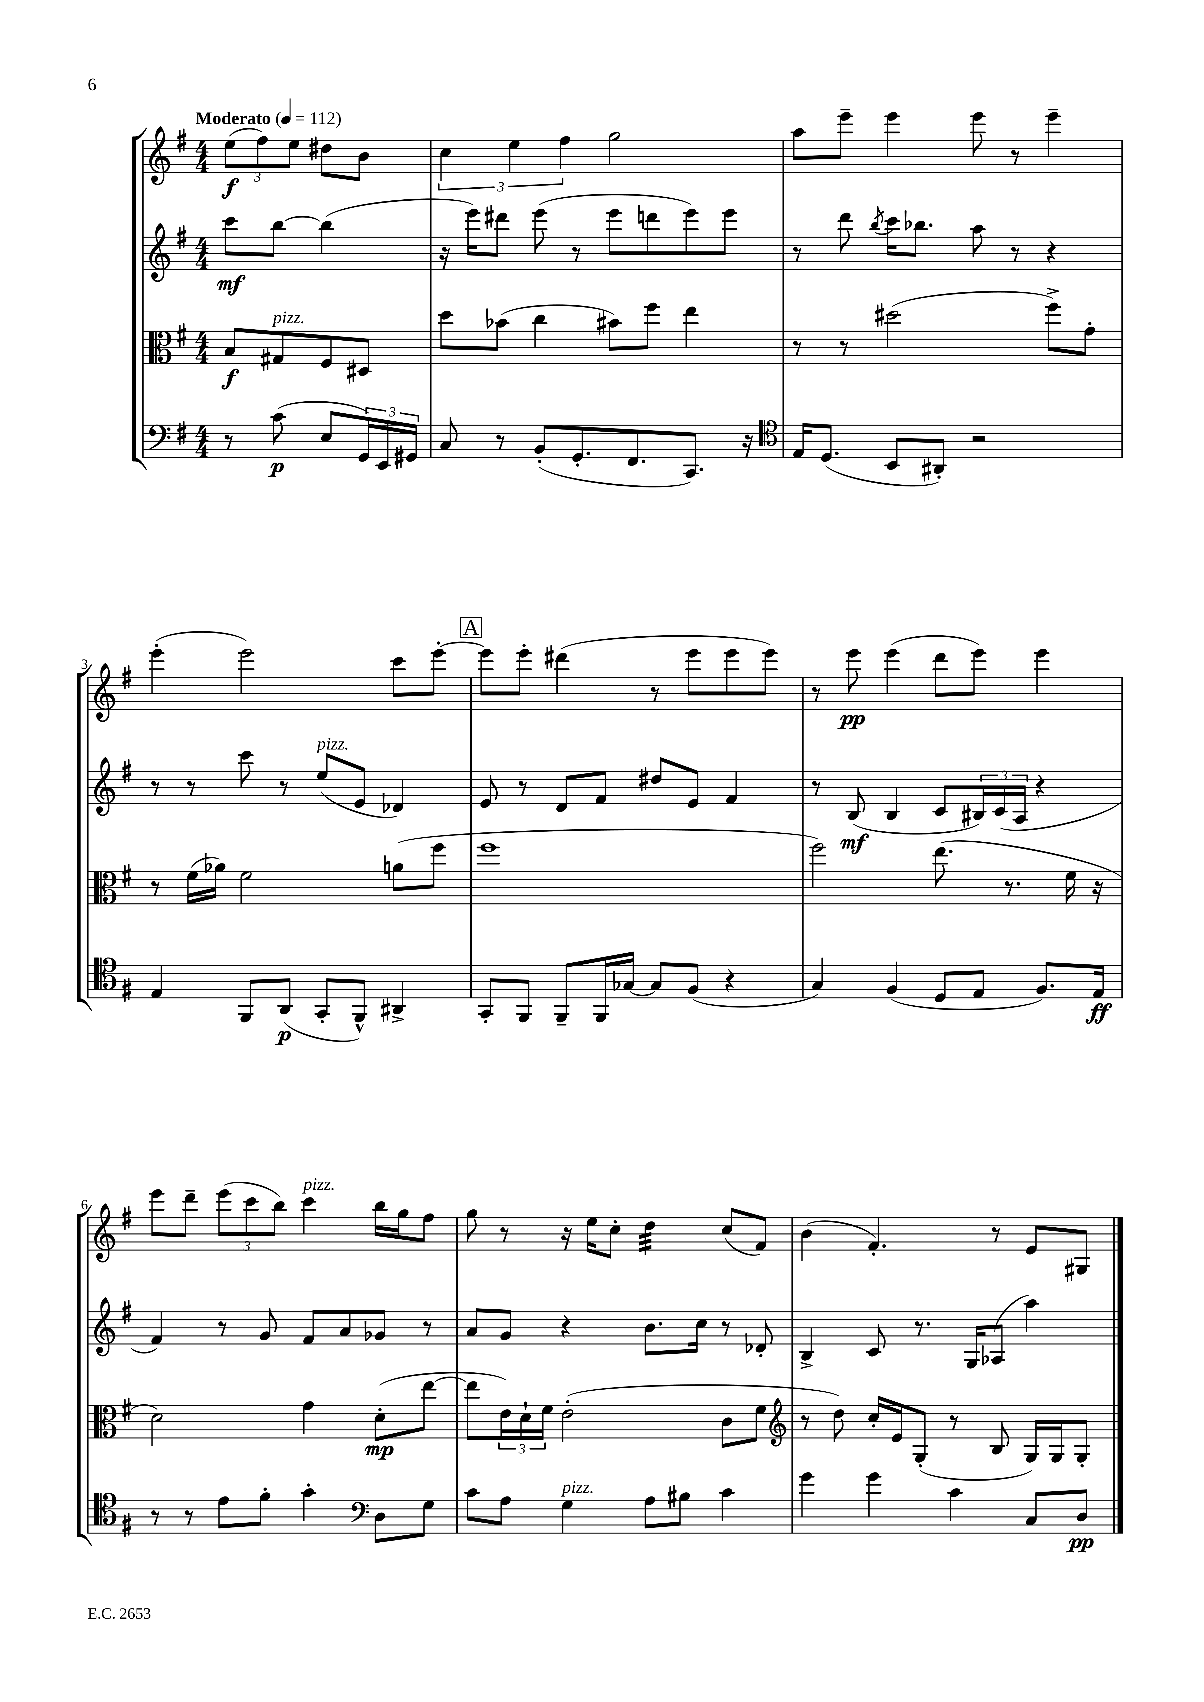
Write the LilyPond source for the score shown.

<<
\new StaffGroup <<
\new Staff = "s0" {
    \clef treble \key g \major \numericTimeSignature \time 4/4 \partial 2 \tempo "Moderato" 4 = 112
    \tuplet 3/2 { e''8\f( fis''8) e''8 } dis''8 b'8 |
    \tuplet 3/2 { c''4 e''4 fis''4 } g''2 |
    a''8 e'''8-- e'''4 e'''8 r8 e'''4-- |
    e'''4-.( e'''2) c'''8 e'''8~-. |
    \mark \markup { \box "A" } e'''8 e'''8-. dis'''4( r8 e'''8 e'''8 e'''8) |
    r8 e'''8\pp e'''4( d'''8 e'''8) e'''4 |
    e'''8 d'''8-- \tuplet 3/2 { e'''8( c'''8 b''8) } c'''4^\markup { \italic "pizz." } b''16 g''16 fis''8 |
    g''8 r8 r16 e''16 c''8-. d''4:32 c''8( fis'8) |
    b'4( fis'4.-.) r8 e'8 gis8 \bar "|." |
}
\new Staff = "s1" {
    \clef treble \key g \major \numericTimeSignature \time 4/4 \partial 2
    c'''8\mf b''8~ b''4( |
    r16 e'''16) dis'''8 e'''8( r8 e'''8 d'''8 e'''8) e'''8 |
    r8 d'''8 \acciaccatura { b''8 } c'''16 bes''8. a''8 r8 r4 |
    r8 r8 c'''8 r8 e''8^\markup { \italic "pizz." }( e'8 des'4) |
    \mark \markup { \box "A" } e'8 r8 d'8 fis'8 dis''8 e'8 fis'4 |
    r8 b8\mf( b4 c'8 \tuplet 3/2 { bis16) c'16( a16 } r4 |
    fis'4) r8 g'8 fis'8 a'8 ges'8 r8 |
    a'8 g'8 r4 b'8. c''16 r8 des'8-. |
    b4-> c'8 r8. g16 aes8( a''4) \bar "|." |
}
\new Staff = "s2" {
    \clef alto \key g \major \numericTimeSignature \time 4/4 \partial 2
    b8\f gis8^\markup { \italic "pizz." } fis8 dis8 |
    d''8 bes'8( c''4 bis'8) fis''8 e''4 |
    r8 r8 dis''2( fis''8->) g'8-. |
    r8 fis'16( aes'16) fis'2 a'8( fis''8 |
    \mark \markup { \box "A" } fis''1 |
    fis''2) e''8.( r8. fis'16 r16 |
    d'2) g'4 d'8-.\mp( e''8~ |
    e''8 \tuplet 3/2 { e'16) d'16-! fis'16 } e'2-.( c'8 fis'8 |
    \clef treble r8 d''8) c''16-. e'16 g8-.( r8 b8 g16) g16 g8-. \bar "|." |
}
\new Staff = "s3" {
    \clef bass \key g \major \numericTimeSignature \time 4/4 \partial 2
    r8 c'8\p( e8 \tuplet 3/2 { g,16) e,16 gis,16 } |
    c8 r8 b,8-.( g,8.-. fis,8. c,8.) r16 |
    \clef tenor e16 d8.( b,8 ais,8-.) r2 |
    e4 fis,8 a,8\p( g,8-. fis,8-^) ais,4-> |
    \mark \markup { \box "A" } g,8-. fis,8 fis,8-- fis,16 ges16~ ges8 fis8( r4 |
    g4) fis4( d8 e8 fis8.) e16\ff |
    r8 r8 e'8 fis'8-. g'4-. \clef bass d8 g8 |
    c'8 a8 g4^\markup { \italic "pizz." } a8 bis8 c'4 |
    g'4 g'4 c'4 c8 d8\pp \bar "|." |
}
>>
>>
